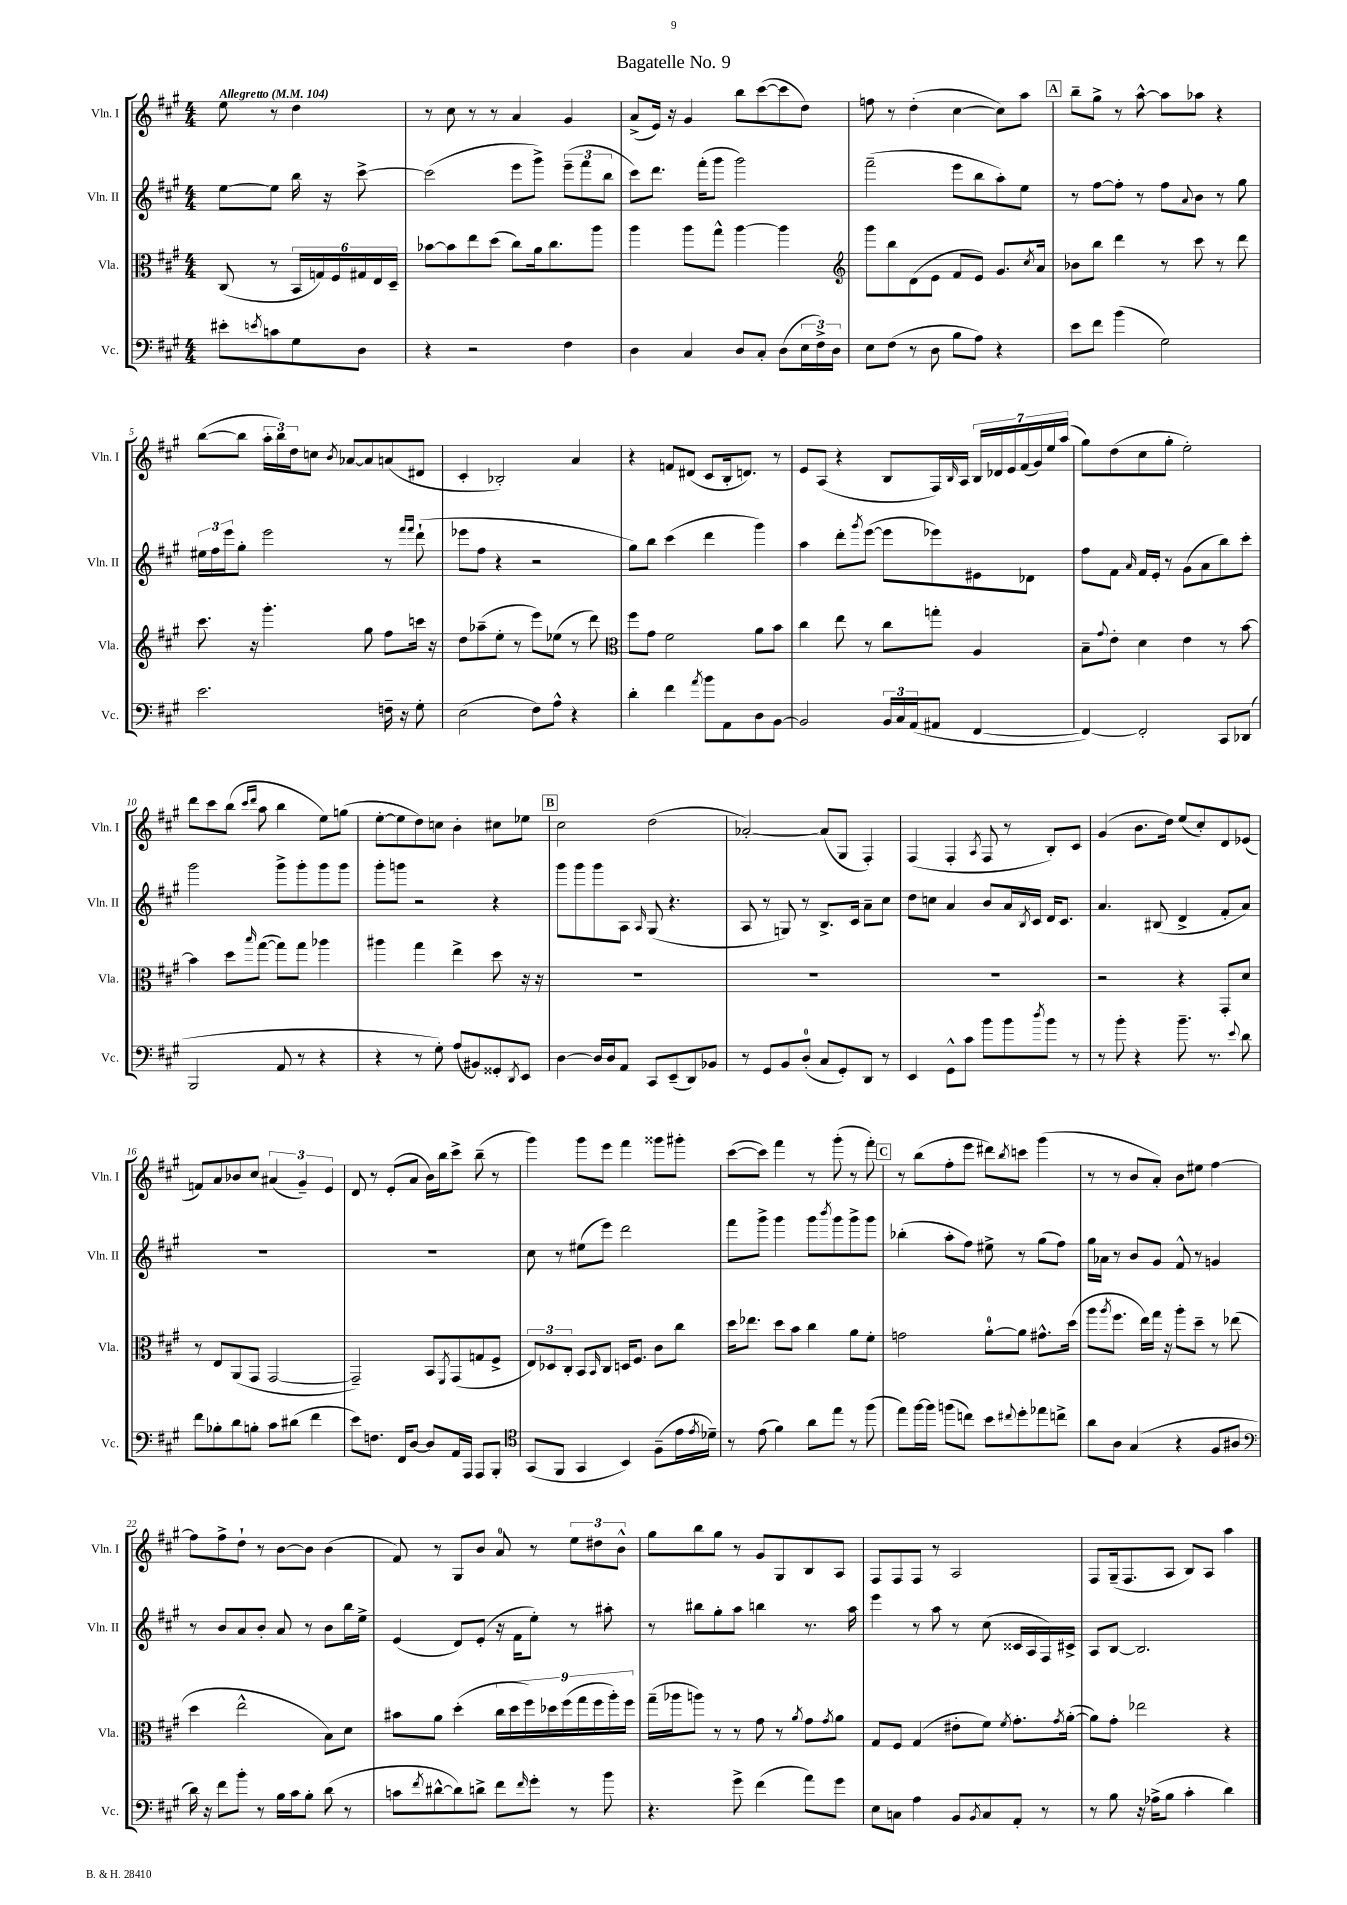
\header { title = "Bagatelle No. 9" }
<<
\new StaffGroup <<
\new Staff = "s0" \with { instrumentName = "Vln. I" shortInstrumentName = "Vln. I" } {
    \clef treble \key a \major \numericTimeSignature \time 4/4 \partial 2 \tempo "Allegretto" 4 = 104
    e''8 r8 d''4 |
    r8 cis''8 r8 r8 a'4 gis'4 |
    a'8->( e'16) r16 gis'4 b''8 cis'''8~( cis'''8 d''8) |
    f''8 r8 d''4-.( cis''4~ cis''8) a''8 |
    \mark \markup { \box "A" } b''8-- gis''8-> r8 a''8~-^ a''8 aes''8 r4 |
    b''8~( b''8 \tuplet 3/2 { a''16-. b''16) d''16 } c''8 \acciaccatura { b'8 } aes'8~ aes'8 a'8( dis'8 |
    cis'4-. bes2-.) a'4 |
    r4 f'8 dis'8( cis'8 b16-. d'8.) r8 |
    e'8 a8( r4 b8 fis16) \grace { b16 } a16 \tuplet 7/4 { b16 des'16 e'16 fis'16( gis'16) e''16 a''16( } |
    gis''8) d''8( cis''8 gis''8-. e''2-.) |
    d'''8 cis'''8 b''8( \grace { cis'''16 d'''16 } a''8 b''4 e''8) g''8( |
    e''8~-. e''8 d''8) c''8 b'4-. cis''8 ees''8 |
    \mark \markup { \box "B" } cis''2 d''2( |
    aes'2~-.) aes'8( gis8 fis4-.) |
    fis4( fis4-. \acciaccatura { a8 } fis8 r8 b8-.) cis'8 |
    gis'4( b'8. d''16) e''8( cis''8-.) d'8 ees'8( |
    f'8) a'8 bes'8 cis''8 \tuplet 3/2 { ais'4( gis'4--) e'4 } |
    d'8 r8 e'8-.( a'8 b'16) b''16 cis'''8-> b''8--( r8 |
    gis'''4) gis'''8 e'''8 fis'''4 gisis'''8 gis'''8-. |
    cis'''8~( cis'''8) fis'''4 r8 gis'''8-.( r8 fis'''8-.) |
    \mark \markup { \box "C" } r8 b''8( fis''8-. e'''8 dis'''8) \acciaccatura { b''8 } c'''8 gis'''4( |
    r8 r8 b'8 a'8-.) b'8 eis''8 fis''4~ |
    fis''8 fis''8-> d''8-! r8 b'8~ b'8 b'4( |
    fis'8) r8 gis8 b'8 a'8-0 r8 \tuplet 3/2 { e''8 dis''8 b'8-^ } |
    gis''8 b''8 gis''8 r8 gis'8 gis8 b8 a8 |
    fis8 fis8 fis8 r8 a2 |
    fis8 gis16--( fis8. a8 b8) a8 a''4 \bar "|." |
}
\new Staff = "s1" \with { instrumentName = "Vln. II" shortInstrumentName = "Vln. II" } {
    \clef treble \key a \major \numericTimeSignature \time 4/4 \partial 2
    e''8~ e''8 b''16 r16 cis'''8~-> |
    cis'''2( e'''8 gis'''8->) \tuplet 3/2 { e'''8--( fis'''8 b''8 } |
    cis'''8) d'''8. fis'''16-.( gis'''8 gis'''2) |
    fis'''2--( e'''8 b''8 a''8-.) e''8 |
    \mark \markup { \box "A" } r8 fis''8~ fis''8-. r8 fis''8 \appoggiatura { a'8 } b'8 r8 gis''8 |
    \tuplet 3/2 { eis''16 fis''16 e'''16 } gis''8-. e'''2 r8 \grace { fis'''16 fis'''16 } d'''8-!( |
    ees'''8 fis''8 r4 r2 |
    gis''8) b''8 cis'''4( d'''4 gis'''4) |
    a''4 d'''8-. \acciaccatura { gis'''8 } e'''8~( e'''8 ees'''8) eis'8 des'8 |
    fis''8 fis'8 \grace { a'16 } fis'16 e'16-. r8 gis'8( a'8 b''8) cis'''8-. |
    gis'''2 gis'''8-> gis'''8-. gis'''8 gis'''8 |
    gis'''8-. g'''8 r2 r4 |
    \mark \markup { \box "B" } gis'''8 gis'''8 gis'''8 a8 \grace { a16 } gis8( r4. |
    a8 r8 g8) r8 b8.-> cis'16 a'8-- cis''8 |
    d''8 c''8 a'4 b'8 a'16 \acciaccatura { b8 } cis'16 d'16 cis'8. |
    a'4. bis8( d'4-> fis'8-. a'8) |
    R1 |
    R1 |
    cis''8 r8 eis''8( e'''8) d'''2 |
    fis'''8 gis'''8-> gis'''4 gis'''8 \acciaccatura { b'''8 } gis'''8 gis'''8-> gis'''8 |
    \mark \markup { \box "C" } bes''4-.( a''8-. fis''8) eis''8-> r8 gis''8( fis''8) |
    gis''16 aes'16 r8 b'8 gis'8 fis'8-^ r8 g'4 |
    r8 b'8 a'8 b'8-. a'8 r8 b'8 b''16 e''16-> |
    e'4( d'8) e'8-.( r16 fis'16 e''8-.) r8 ais''8-. |
    r8 bis''8 gis''8-. a''8 b''4 r8. a''16 |
    e'''4 r8 a''8 r8 cis''8( cisis'16 a16 fis16) cis'16-> |
    a8 b8~ b2. \bar "|." |
}
\new Staff = "s2" \with { instrumentName = "Vla." shortInstrumentName = "Vla." } {
    \clef alto \key a \major \numericTimeSignature \time 4/4 \partial 2
    cis8( r8 \tuplet 6/4 { b,16 g16) fis16 gis16 e16 d16-- } |
    bes'8~ bes'8 e''8 d''8( cis''8) a'16 cis''8. a''8 |
    a''4 a''8 gis''8-^ a''4~ a''4 |
    \clef treble gis'''8 b''8 d'8( e'8 fis'8 e'8) gis'8. \acciaccatura { cis''8 } a'16 |
    \mark \markup { \box "A" } bes'8 b''8 d'''4 r8 cis'''8 r8 d'''8 |
    cis'''8. r16 gis'''4.-. gis''8 fis''8 c'''16 r16 |
    d''8 aes''8--( e''8-. r8 e'''8) ees''8( r8 d'''8) |
    \clef alto fis''8 gis'8 fis'2 a'8 b'8 |
    cis''4 e''8 r8 cis''8 g''8-. a4 |
    b8-- \appoggiatura { gis'8 } e'8-. d'4 e'4 r8 b'8~ |
    b'4 d''8 \grace { b''16 } gis''8~( gis''8) gis''8 aes''4 |
    ais''4 gis''4 e''4-> d''8 r16 r16 |
    \mark \markup { \box "B" } R1 |
    R1 |
    R1 |
    r2 r4 gis,8-. d'8 |
    r8 e8 a,8( gis,8 gis,2~ |
    gis,2--) b,8 \acciaccatura { fis,8 } gis,8( g8 fis8-> |
    \tuplet 3/2 { e8) des8 cis8-. } b,8 \grace { b,16 } cis8 d16 fis8. cis'8 cis''8 |
    d''16 ees''8. d''8 b'8 cis''4 a'8 fis'8-. |
    \mark \markup { \box "C" } g'2 a'8-0~-. a'8 gis'8.-^ d''16( |
    a''8 \acciaccatura { a''8 } fis''8. e''16) gis''16 r16 a''8-. d''8-- r8 ees''8( |
    d''4 e''2-^ b8) d'8 |
    bis'8 a'8 d''4-.( \tuplet 9/8 { cis''16 d''16 fis''16) des''16 fis''16( gis''16 fis''16 a''16-.) fis''16 } |
    gis''16--( aes''16 a''8) r8 r8 gis'8 r8 \acciaccatura { a'8 } gis'8 \acciaccatura { gis'8 } a'8 |
    gis8 fis8 gis4( eis'8-. fis'8) \acciaccatura { fis'8 } gis'8.-. \acciaccatura { gis'8 } a'16~-.( |
    a'8) gis'8-. ees''2 r4 \bar "|." |
}
\new Staff = "s3" \with { instrumentName = "Vc." shortInstrumentName = "Vc." } {
    \clef bass \key a \major \numericTimeSignature \time 4/4 \partial 2
    eis'8-. \acciaccatura { e'8 } c'8 gis8 d8 |
    r4 r2 fis4 |
    d4 cis4 d8 cis8-. d8( \tuplet 3/2 { e16 fis16->) d16 } |
    e8 fis8( r8 d8 b8 a8) r4 |
    \mark \markup { \box "A" } e'8 fis'8 b'4( gis2) |
    e'2. f16-- r16 gis8-. |
    e2( fis8) a8-^ r4 |
    d'4-. fis'4 \acciaccatura { a'8 } b'8 a,8 d8 b,8~ |
    b,2 \tuplet 3/2 { b,16 cis16 a,16( } ais,8 fis,4~ |
    fis,4~) fis,2-. cis,8 des,8( |
    b,,2 a,8 r8 r4 |
    r4 r8 gis8-.) a8( bis,8) gisis,8-. \acciaccatura { d,8 } e,8 |
    \mark \markup { \box "B" } d4~ d16 d16 a,8 cis,8 e,8--( d,8) bes,8 |
    r8 gis,8 b,8 d8-0-.( cis8 gis,8-.) d,8 r8 |
    e,4 gis,8-^ cis'8 b'8 b'8 \acciaccatura { d''8 } b'8 r8 |
    r8 b'8-. r4 b'8.-- r8. \appoggiatura { e'8 } d'8 |
    fis'8 bes8-. d'8 b8-. cis'8 dis'8( fis'4 |
    e'8) f8. fis,16 d8~ d8 a,16 a,,16 a,,8 b,,8-. |
    \clef tenor gis,8( fis,8 gis,4 b,4) fis8--( e'16 \acciaccatura { e'8 } des'16--) |
    r8 e'8( fis'4) a'8 e''8 r8 fis''8( |
    \mark \markup { \box "C" } e''8) fis''16~ fis''16 f''8( c''8) b'8 \appoggiatura { cis''8 } d''8-. ees''8 c''8-> |
    a'8 a8 gis4( r4 fis8 ais8 |
    \clef bass d'16) r16 fis'8 b'8-. r8 b16 cis'16 b8-. d'8( r8 |
    c'8 \acciaccatura { fis'8 } dis'8~-^ dis'8) d'8-> fis'8 \grace { fis'16 } gis'8-. r8 b'8 |
    r4. gis'8-> fis'4( a'8) gis'8 |
    e8 c8 a4 b,8 \acciaccatura { b,8 } c8 a,8-. r8 |
    r8 b8 r16 aes16->( b8 cis'4-. d'4) \bar "|." |
}
>>
>>
